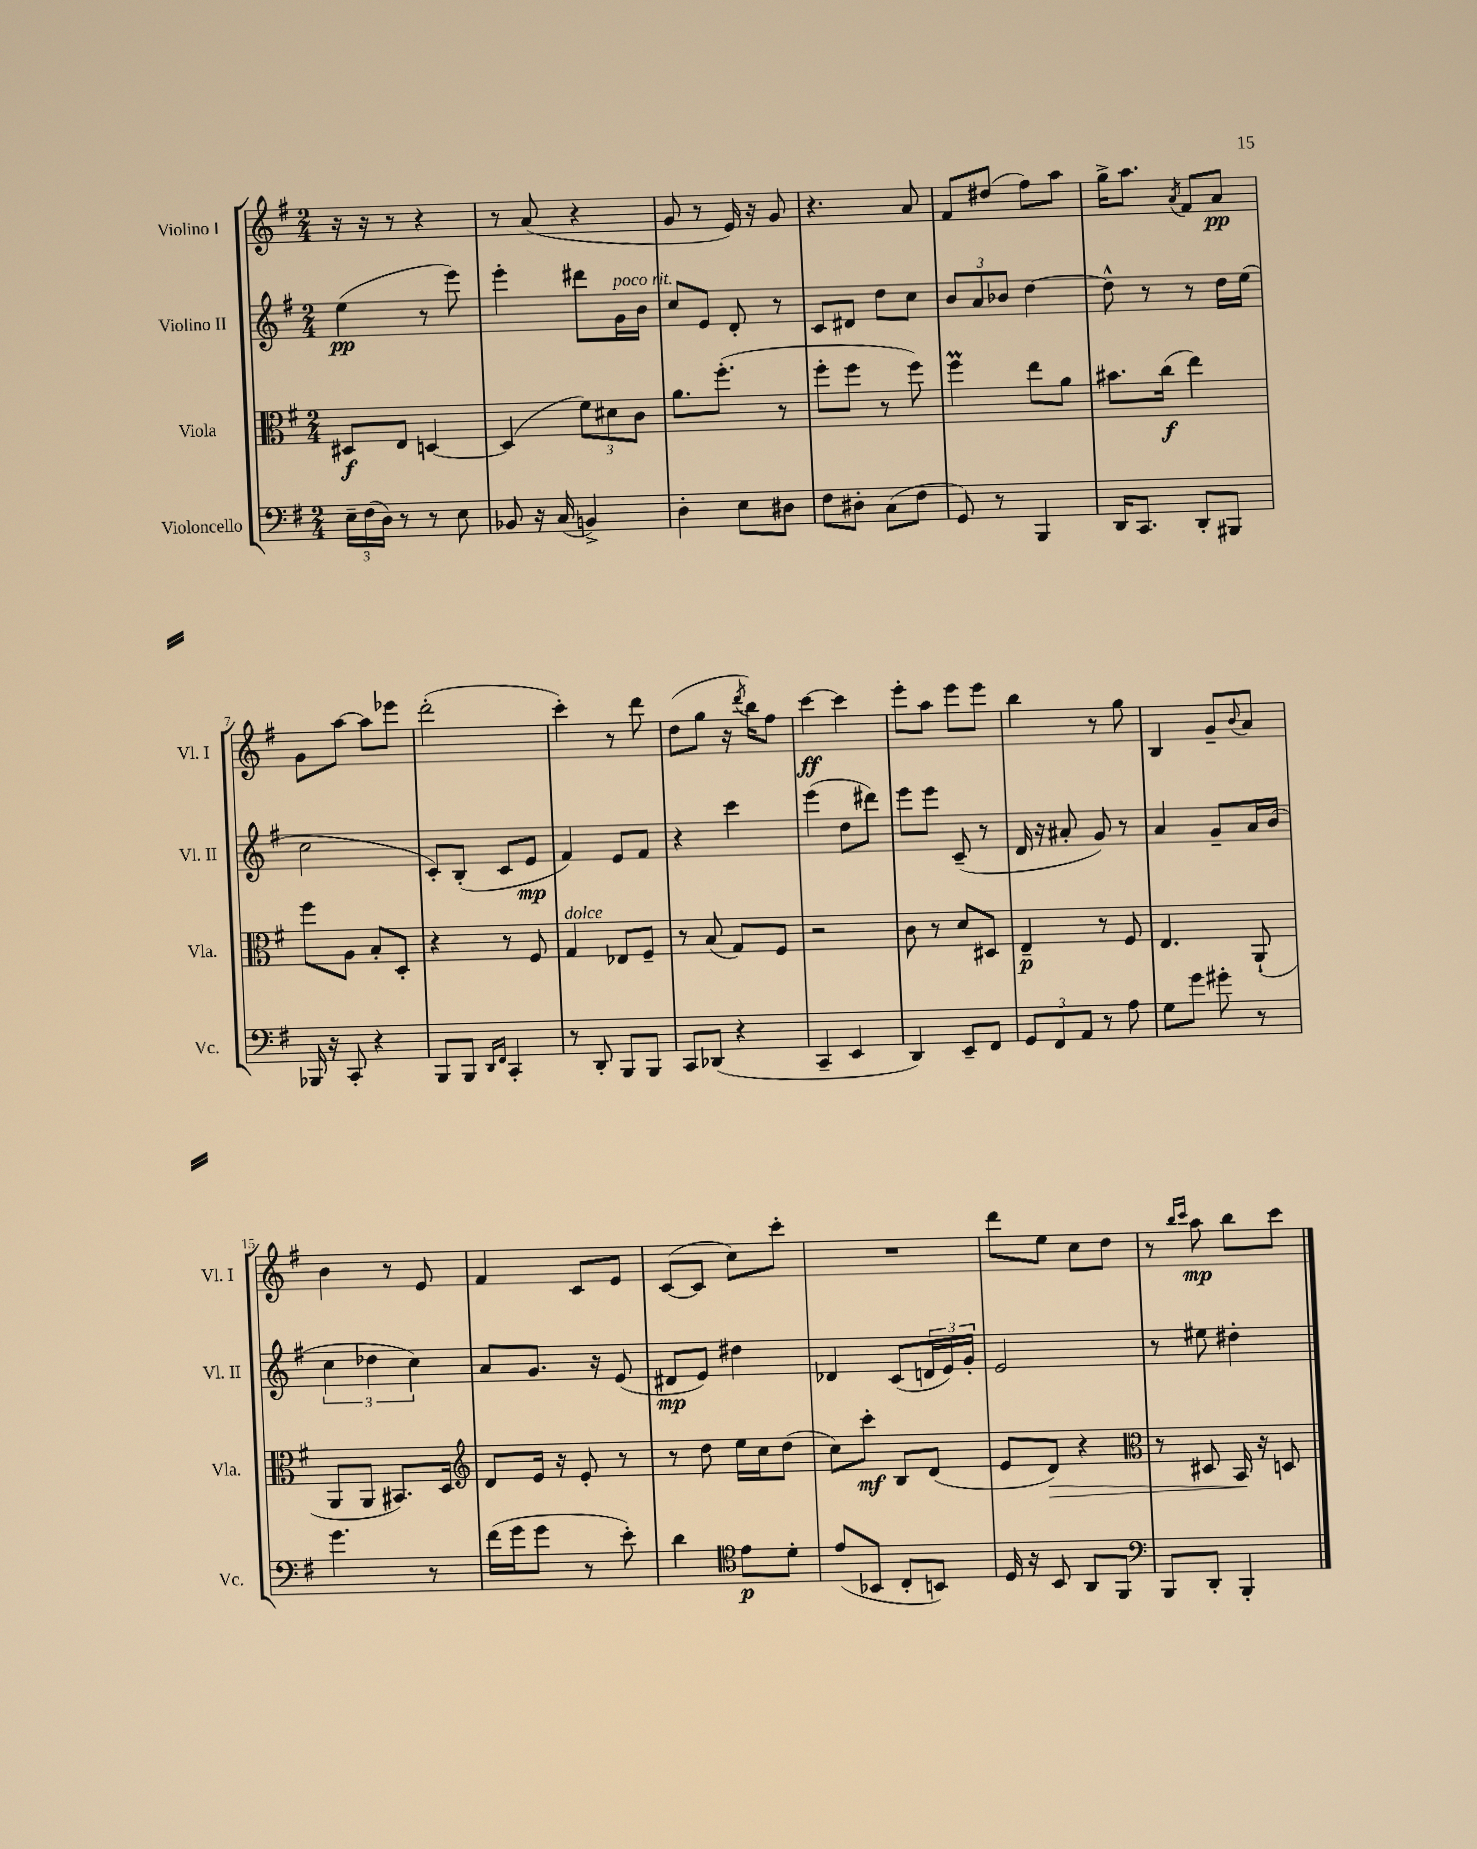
<<
\new StaffGroup <<
\new Staff = "s0" \with { instrumentName = "Violino I" shortInstrumentName = "Vl. I" } {
    \clef treble \key g \major \numericTimeSignature \time 2/4
    r16 r16 r8 r4 |
    r8 a'8( r4 |
    g'8 r8 e'16) r16 g'8 |
    r4. a'8 |
    fis'8 dis''8( fis''8) a''8 |
    g''16-> a''8. \acciaccatura { a'8 } fis'8 a'8\pp |
    g'8 a''8~ a''8 ees'''8 |
    d'''2-.( |
    c'''4-.) r8 d'''8 |
    d''8( g''8 r16 \acciaccatura { d'''8 } b''16) fis''8 |
    c'''4~\ff c'''4 |
    e'''8-. a''8 e'''8 e'''8 |
    b''4 r8 g''8 |
    b4 g'8-- \appoggiatura { b'8 } a'8 |
    b'4 r8 e'8 |
    fis'4 c'8 e'8 |
    c'8~( c'8 c''8) c'''8-. |
    R2 |
    d'''8 e''8 c''8 d''8 |
    r8 \grace { b''16 c'''16 } a''8\mp b''8 c'''8 \bar "|." |
}
\new Staff = "s1" \with { instrumentName = "Violino II" shortInstrumentName = "Vl. II" } {
    \clef treble \key g \major \numericTimeSignature \time 2/4
    e''4\pp( r8 e'''8) |
    e'''4-. dis'''8 g'16^\markup { \italic "poco rit." } b'16 |
    c''8 e'8 d'8-. r8 |
    c'8 dis'8 d''8 c''8 |
    \tuplet 3/2 { b'8 a'8 bes'8 } d''4~ |
    d''8-^ r8 r8 d''16 e''16( |
    c''2 |
    c'8-.) b8-.( c'8 e'8\mp |
    fis'4) e'8 fis'8 |
    r4 c'''4 |
    e'''4( d''8 dis'''8) |
    e'''8 e'''8 c'8--( r8 |
    d'16 r16 ais'8-. g'8) r8 |
    a'4 g'8-- a'16 b'16( |
    \tuplet 3/2 { c''4 des''4 c''4) } |
    a'8 g'8. r16 e'8( |
    dis'8\mp e'8) dis''4 |
    des'4 c'8( \tuplet 3/2 { d'16 e'16) g'16-. } |
    e'2 |
    r8 eis''8 dis''4-. \bar "|." |
}
\new Staff = "s2" \with { instrumentName = "Viola" shortInstrumentName = "Vla." } {
    \clef alto \key g \major \numericTimeSignature \time 2/4
    dis8\f e8 d4~ |
    d4( \tuplet 3/2 { fis'8) dis'8 c'8 } |
    a'8. fis''8.-.( r8 |
    fis''8-. fis''8 r8 fis''8) |
    fis''4\prall e''8 a'8 |
    bis'8. c''16\f( e''4) |
    fis''8 a8 b8-. d8-. |
    r4 r8 fis8 |
    g4^\markup { \italic "dolce" } ees8 fis8-- |
    r8 b8( g8) fis8 |
    r2 |
    c'8 r8 d'8 dis8 |
    e4--\p r8 fis8 |
    e4. a,8-!( |
    a,8 a,8 bis,8.) d16 |
    \clef treble d'8 e'16 r16 e'8-. r8 |
    r8 d''8 e''16 c''16 d''8( |
    c''8) c'''8-.\mf b8 d'8( |
    e'8 d'8\>) r4 |
    \clef alto r8 dis8 b,16\! r16 d8 \bar "|." |
}
\new Staff = "s3" \with { instrumentName = "Violoncello" shortInstrumentName = "Vc." } {
    \clef bass \key g \major \numericTimeSignature \time 2/4
    \tuplet 3/2 { e16-- fis16( d16) } r8 r8 e8 |
    bes,8 r16 c16( b,4->) |
    d4-. e8 dis8 |
    fis8 dis8-. c8( fis8 |
    g,8) r8 b,,4 |
    d,16 c,8. d,8-. bis,,8 |
    bes,,16 r16 c,8-. r4 |
    b,,8 b,,8 \grace { d,16 fis,16 } c,4-. |
    r8 d,8-. b,,8 b,,8 |
    c,8 des,8( r4 |
    c,4-- e,4 |
    d,4) e,8-- fis,8 |
    \tuplet 3/2 { g,8 fis,8 a,8 } r8 a8 |
    g8 g'8 gis'8-. r8 |
    g'4. r8 |
    fis'16( g'16 g'8 r8 e'8-.) |
    d'4 \clef tenor e'8\p d'8-. |
    e'8( bes,8 c8-. b,8) |
    d16 r16 b,8 a,8 fis,8 |
    \clef bass b,,8 d,8-. b,,4-. \bar "|." |
}
>>
>>
